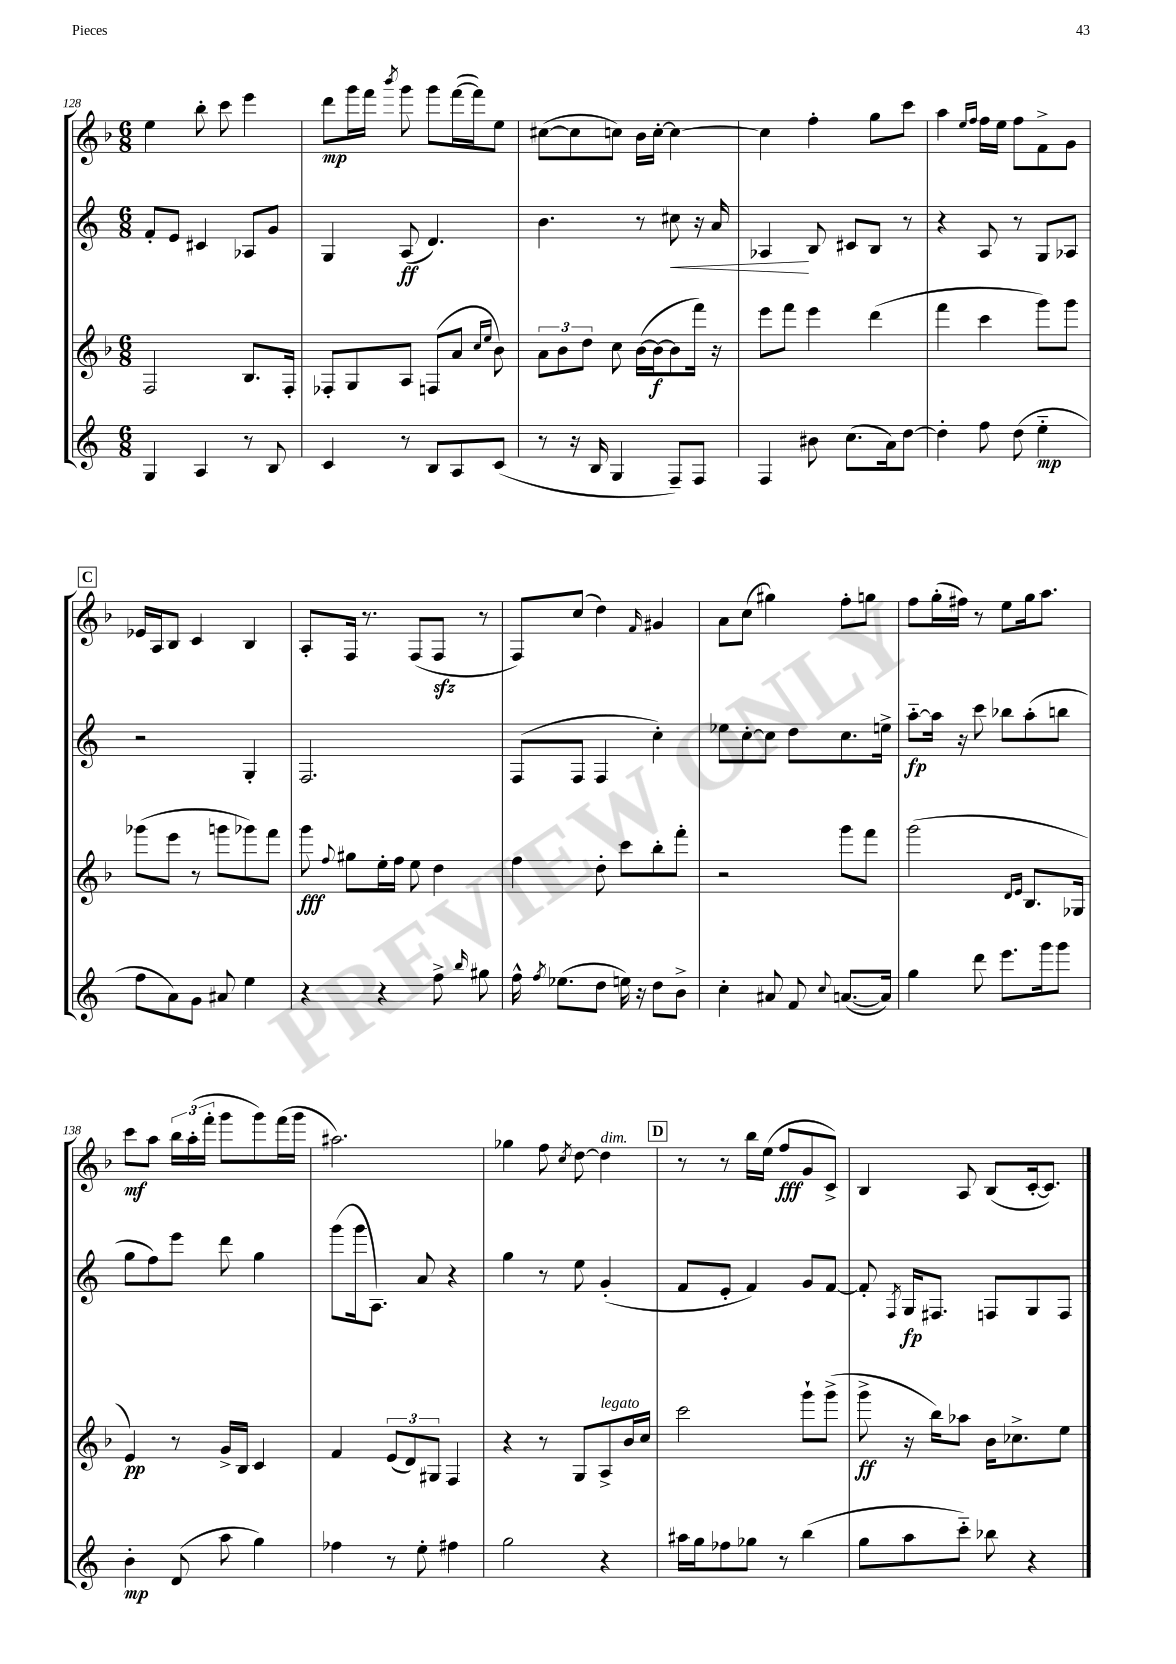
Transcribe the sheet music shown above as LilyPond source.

<<
\new StaffGroup <<
\new Staff = "s0" {
    \clef treble \key f \major \numericTimeSignature \time 6/8
    \autoBeamOff e''4 bes''8-. c'''8 e'''4 |
    d'''8[\mp g'''16 f'''16] \acciaccatura { bes'''8 } g'''8 g'''8[ f'''16~( f'''16) e''8] |
    cis''8[~( cis''8 c''8]) bes'16[ c''16]~-. c''4~ |
    c''4 f''4-. g''8[ c'''8] |
    a''4 \grace { e''16[ f''16] } f''16[ e''16] f''8[ f'8-> g'8] |
    \mark \markup { \box "C" } ees'16[ a16 bes8] c'4 bes4 |
    a8[-. f16] r8. f8[( f8]\sfz r8 |
    f8[) c''8]( d''4) \grace { f'16 } gis'4 |
    a'8[ c''8]( gis''4) f''8[-. g''8] |
    f''8[ g''16-.( fis''16]) r8 e''8[ g''16 a''8.] |
    c'''8[\mf a''8] \tuplet 3/2 { bes''16[ a''16-.( f'''16]-. } g'''8[ g'''8) f'''16( g'''16] |
    ais''2.) |
    ges''4 f''8 \acciaccatura { c''8 } d''8~ d''4^\markup { \italic "dim." } |
    \mark \markup { \box "D" } r8 r8 bes''16[ e''16]( f''8[\fff g'8 c'8]->) |
    bes4 a8 bes8[( c'16~-. c'8.]) \bar "|." |
}
\new Staff = "s1" {
    \clef treble \key c \major \numericTimeSignature \time 6/8
    \autoBeamOff f'8[-. e'8] cis'4 aes8[ g'8] |
    g4 a8\ff( d'4.) |
    b'4. r8 cis''8\< r16 a'16 |
    aes4\! b8 cis'8[ b8] r8 |
    r4 a8 r8 g8[ aes8] |
    \mark \markup { \box "C" } r2 g4-. |
    f2. |
    f8[( f8] f4 c''4-.) |
    ees''8[ c''8~-. c''8] d''8[ c''8. e''16]-> |
    a''8[~-_\fp a''16] r16 c'''8 bes''8[ a''8-.( b''8] |
    g''8[ f''8) e'''8] d'''8 g''4 |
    g'''8[( g'''16 a8.]) a'8 r4 |
    g''4 r8 e''8 g'4-.( |
    \mark \markup { \box "D" } f'8[ e'8]-. f'4) g'8[ f'8]~ |
    f'8-. \acciaccatura { f8 } g16[\fp fis8.] f8[ g8 f8] \bar "|." |
}
\new Staff = "s2" {
    \clef treble \key f \major \numericTimeSignature \time 6/8
    \autoBeamOff f2 bes8.[ f16]-. |
    fes8[-. g8 a8] f8[( a'8] \grace { c''16[ e''16] } bes'8) |
    \tuplet 3/2 { a'8[ bes'8 d''8] } c''8 bes'16[~( bes'16~\f bes'8 f'''16]) r16 |
    e'''8[ f'''8] e'''4 d'''4( |
    f'''4 c'''4 g'''8[) g'''8] |
    \mark \markup { \box "C" } ges'''8[( e'''8] r8 g'''8[ ges'''8) f'''8] |
    g'''8\fff \appoggiatura { f''8 } gis''8[ e''16-. f''16] e''8 d''4 |
    f''4 d''8-. c'''8[ bes''8-. f'''8]-. |
    r2 g'''8[ f'''8] |
    g'''2( \grace { d'16[ e'16] } bes8.[ ges16] |
    e'4\pp) r8 g'16[-> bes16] c'4 |
    f'4 \tuplet 3/2 { e'8[( d'8) gis8] } f4 |
    r4 r8 g8[ a8->^\markup { \italic "legato" } bes'16 c''16] |
    \mark \markup { \box "D" } c'''2 g'''8[-! g'''8]->( |
    g'''8->\ff r16 bes''16[) aes''8] bes'16[ ces''8.-> e''8] \bar "|." |
}
\new Staff = "s3" {
    \clef treble \key c \major \numericTimeSignature \time 6/8
    \autoBeamOff g4 a4 r8 b8 |
    c'4 r8 b8[ a8 c'8]( |
    r8 r16 b16 g4 f8[--) f8] |
    f4 bis'8 c''8.[( a'16) d''8]~ |
    d''4-. f''8 d''8( e''4-_\mp |
    \mark \markup { \box "C" } f''8[ a'8) g'8] ais'8 e''4 |
    r4 r4 f''8-> \grace { b''16 } gis''8 |
    f''16-^ \acciaccatura { f''8 } ees''8.[( d''8] e''16) r16 d''8[ b'8]-> |
    c''4-. ais'8 f'8 \appoggiatura { c''8 } a'8.[~( a'16]) |
    g''4 d'''8 e'''8.[ g'''16 g'''8] |
    b'4-.\mp d'8( a''8 g''4) |
    fes''4 r8 e''8-. fis''4 |
    g''2 r4 |
    \mark \markup { \box "D" } ais''16[ g''16 fes''8 ges''8] r8 b''4( |
    g''8[ a''8 c'''8]-_) bes''8 r4 \bar "|." |
}
>>
>>
\layout { \context { \Score currentBarNumber = #128 } }
